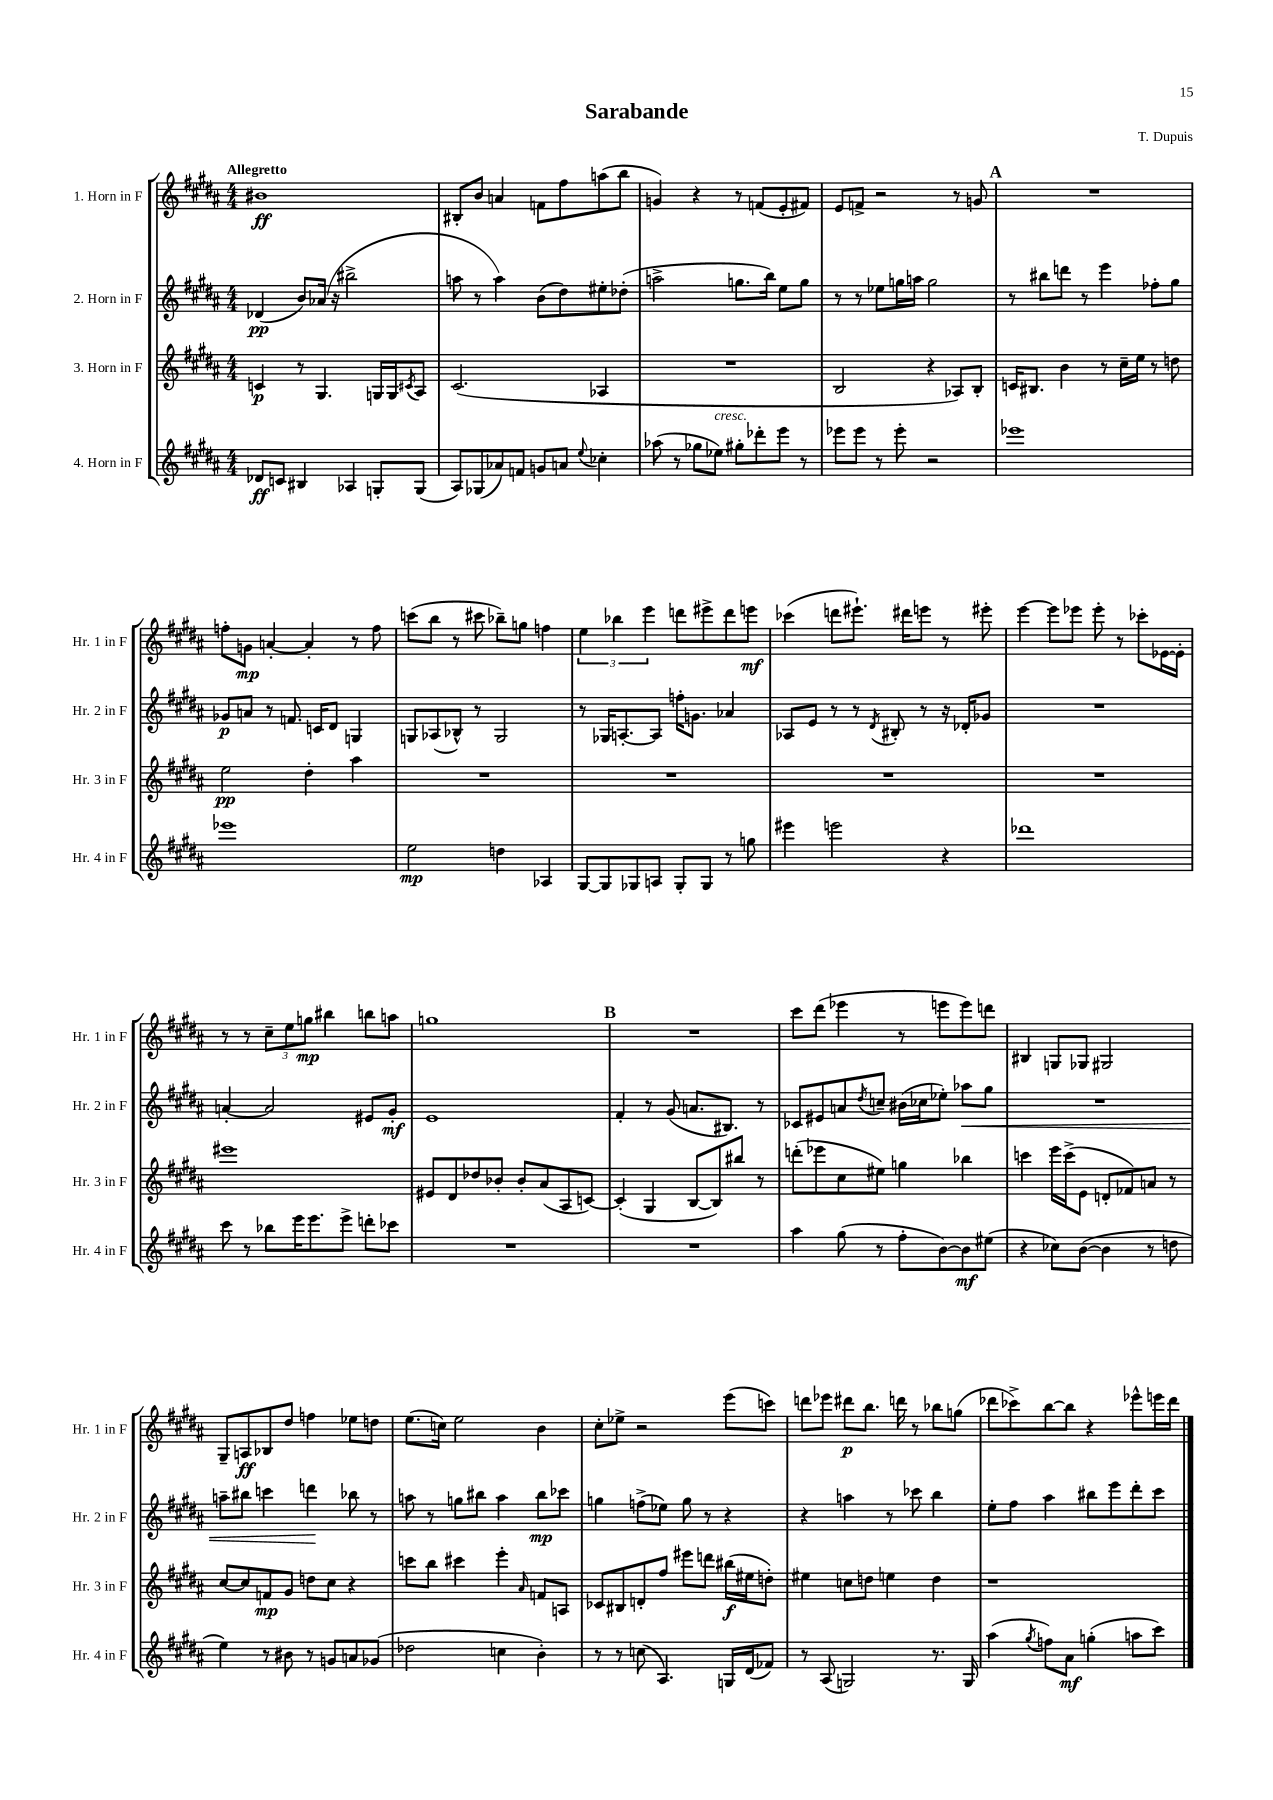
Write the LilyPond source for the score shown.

\header { title = "Sarabande" composer = "T. Dupuis" }
<<
\new StaffGroup <<
\new Staff = "s0" \with { instrumentName = "1. Horn in F" shortInstrumentName = "Hr. 1 in F" } {
    \clef treble \key b \major \numericTimeSignature \time 4/4 \tempo "Allegretto"
    bis'1\ff |
    bis8-. b'8 a'4 f'8 fis''8 a''8( b''8 |
    g'4) r4 r8 f'8( e'8-. fis'8) |
    e'8 f'8-> r2 r8 g'8 |
    \mark \markup { \bold "A" } R1 |
    f''8-. g'8\mp a'4~-. a'4-. r8 f''8 |
    c'''8( b''8 r8 cis'''8 bes''8--) g''8 f''4 |
    \tuplet 3/2 { e''4 bes''4 e'''4 } d'''8 eis'''8-> d'''8 e'''8\mf |
    ces'''4( d'''8 eis'''8.-!) dis'''16 e'''8 r8 eis'''8-. |
    e'''4~ e'''8 ees'''8 ees'''8-. r8 ces'''8-. ees'16~ ees'16-. |
    r8 r8 \tuplet 3/2 { cis''8-- e''8 g''8\mp } bis''4 b''8 a''8 |
    g''1 |
    \mark \markup { \bold "B" } R1 |
    cis'''8 dis'''8( ees'''4 r8 e'''8 e'''8) d'''8 |
    bis4 g8 ges8 gis2 |
    gis8-- a8\ff bes8 dis''8 f''4 ees''8 d''8 |
    e''8.( c''16) e''2 b'4 |
    cis''8-. ees''8-> r2 e'''8( c'''8) |
    d'''8 ees'''8 dis'''8\p b''8. d'''16 r8 bes''8 g''8( |
    des'''8 ces'''8->) b''8~ b''8 r4 ees'''8-^ e'''16 des'''16 \bar "|." |
}
\new Staff = "s1" \with { instrumentName = "2. Horn in F" shortInstrumentName = "Hr. 2 in F" } {
    \clef treble \key b \major \numericTimeSignature \time 4/4
    des'4\pp( b'8) aes'16( r16 bis''2-> |
    a''8 r8 a''4) b'8( dis''8) eis''8-. des''8-.( |
    a''2-> g''8. b''16) e''8 g''8 |
    r8 r8 ees''8 g''16 a''16 g''2 |
    \mark \markup { \bold "A" } r8 bis''8 d'''8 r8 e'''4 fes''8-. gis''8 |
    ges'8\p a'8 r8 f'8. c'16 dis'8 g4 |
    g8 aes8( bes8-^) r8 g2 |
    r8 ges16 a8.~-. a8 f''16-. g'8. aes'4 |
    aes8 e'8 r8 r8 \acciaccatura { dis'8 } bis8-. r8 r16 des'16-. ges'8 |
    R1 |
    a'4~-. a'2 eis'8 gis'8-.\mf |
    e'1 |
    \mark \markup { \bold "B" } fis'4-. r8 gis'8( a'8. bis8.) r8 |
    ces'8 eis'8 a'8 \acciaccatura { dis''8 } c''8-- bis'16( ces''16 ees''8-.) aes''8\< gis''8 |
    R1 |
    a''8-- bis''8 c'''4 d'''4\! bes''8 r8 |
    a''8 r8 g''8 bis''8 a''4 bis''8\mp ces'''8 |
    g''4 f''8->( ees''8) g''8 r8 r4 |
    r4 a''4 r8 ces'''8 b''4 |
    e''8-. fis''8 ais''4 bis''8 e'''8 dis'''8-. cis'''8 \bar "|." |
}
\new Staff = "s2" \with { instrumentName = "3. Horn in F" shortInstrumentName = "Hr. 3 in F" } {
    \clef treble \key b \major \numericTimeSignature \time 4/4
    c'4\p r8 gis4. g16 g16 \acciaccatura { cis'8 } ais8 |
    cis'2.( aes4 |
    R1 |
    b2 r4 aes8) b8-. |
    \mark \markup { \bold "A" } c'16 bis8. b'4 r8 cis''16-- e''16 r8 d''8 |
    e''2\pp dis''4-. ais''4 |
    R1 |
    R1 |
    R1 |
    R1 |
    eis'''1 |
    eis'8 dis'8 des''8 bes'8-. bes'8-. ais'8( ais8 c'8~) |
    \mark \markup { \bold "B" } c'4-.( gis4 b8~ b8) bis''8 r8 |
    d'''8-.( ees'''8 cis''8 eis''8) g''4 bes''4 |
    c'''4 e'''16 c'''16->( e'8 d'8-. fes'8) a'8 r8 |
    cis''8~ cis''8 f'8\mp gis'8 d''8 cis''8 r4 |
    c'''8 b''8 cis'''4 e'''4-. \grace { ais'16 } f'8 a8 |
    ces'8 bis8 d'8-. fis''8 eis'''8 d'''8 bis''16\f( eis''16 d''8-.) |
    eis''4 c''8 d''8 e''4 d''4 |
    r1 \bar "|." |
}
\new Staff = "s3" \with { instrumentName = "4. Horn in F" shortInstrumentName = "Hr. 4 in F" } {
    \clef treble \key b \major \numericTimeSignature \time 4/4
    des'8\ff c'8 bis4 aes4 g8-. g8( |
    ais8) ges8( aes'8) f'8 g'8 a'8 \appoggiatura { e''8 } ces''4-. |
    aes''8( r8 ges''8 ees''8^\markup { \italic "cresc." }) gis''8-. des'''8-. e'''8 r8 |
    ees'''8 ees'''8 r8 ees'''8-. r2 |
    \mark \markup { \bold "A" } ees'''1 |
    ees'''1 |
    e''2\mp d''4 aes4 |
    gis8~ gis8 ges8 a8 ges8-. ges8 r8 g''8 |
    eis'''4 e'''2 r4 |
    des'''1 |
    cis'''8 r8 bes''8 e'''16 e'''8. e'''8-> d'''8-. ces'''8 |
    R1 |
    \mark \markup { \bold "B" } R1 |
    ais''4 gis''8( r8 fis''8-. b'8~) b'8\mf eis''8( |
    r4 ces''8) b'8~( b'4 r8 d''8 |
    e''4) r8 bis'8 r8 g'8 a'8 ges'8( |
    des''2 c''4 b'4-.) |
    r8 r8 c''8( ais4.) g16 dis'16( fes'8) |
    r8 ais8( g2) r8. g16 |
    ais''4( \acciaccatura { gis''8 } f''8) ais'8\mf g''4-.( a''8 cis'''8) \bar "|." |
}
>>
>>
\layout { \context { \Score \remove "Bar_number_engraver" } }
